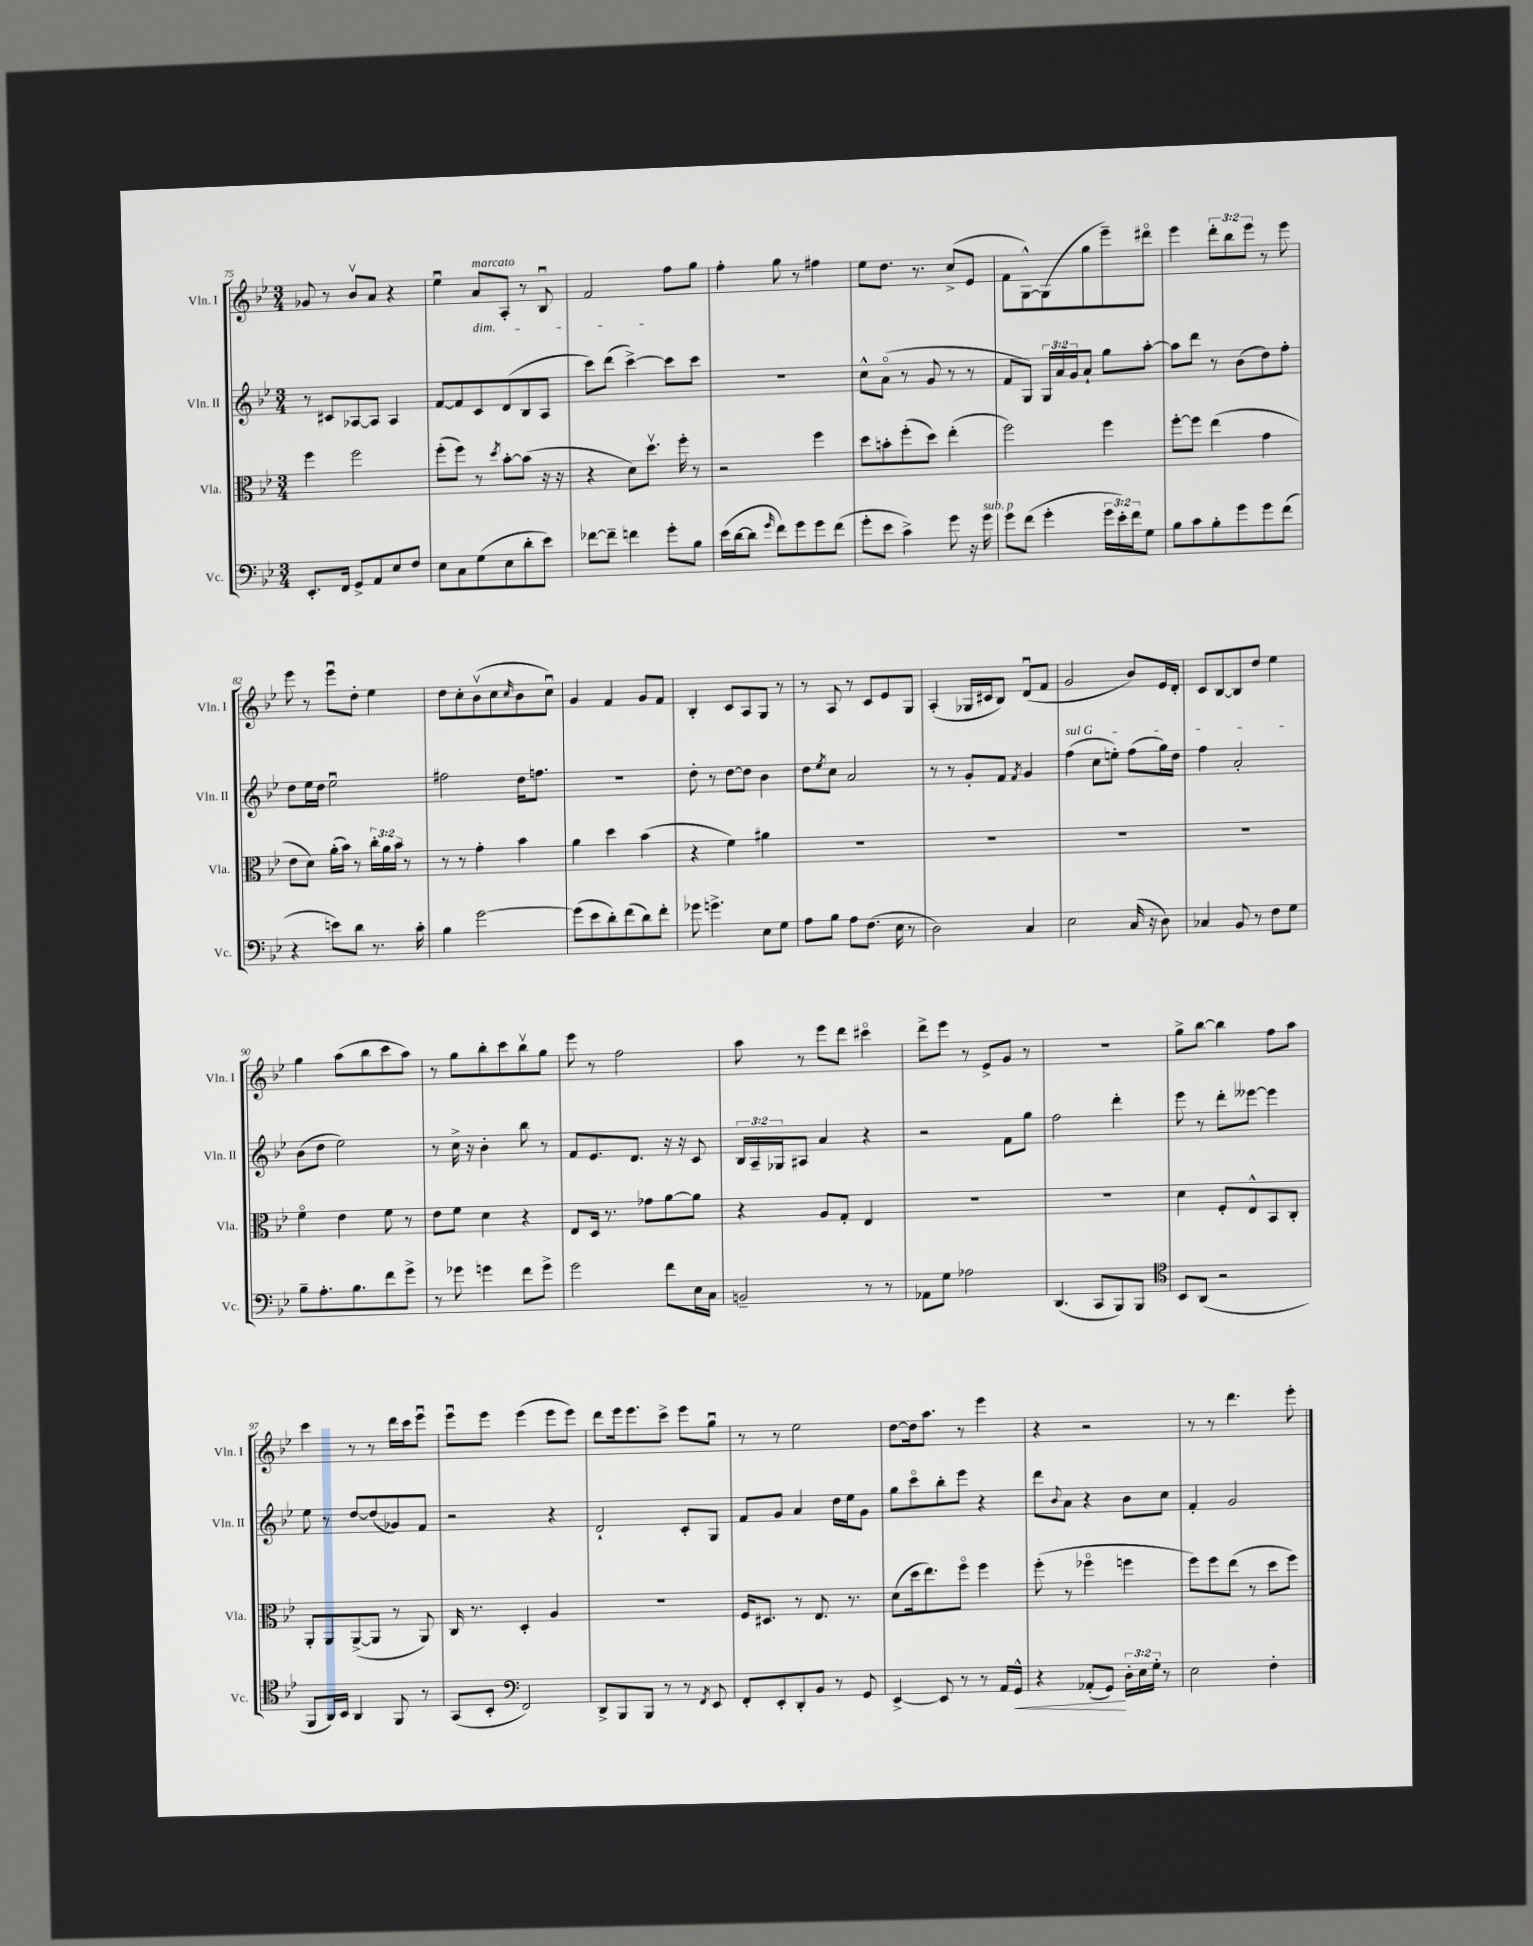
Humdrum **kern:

**kern	**dynam	**kern	**kern	**kern
*part4	*part4	*part3	*part2	*part1
*staff4	*staff4	*staff3	*staff2	*staff1
*I"Vc.	*	*I"Vla.	*I"Vln. II	*I"Vln. I
*I'Vc.	*	*I'Vla.	*I'Vln. II	*I'Vln. I
*clefF4	*	*clefC3	*clefG2	*clefG2
*k[b-e-]	*	*k[b-e-]	*k[b-e-]	*k[b-e-]
*M3/4	*	*M3/4	*M3/4	*M3/4
=75	=75	=75	=75	=75
8.EE-'/L	.	4ff\	8r	8g-X/
.	.	.	8c#X/L	8r
16FF/Jk	.	.	.	.
8GG^/L	.	2ff\	[8A-X/	8b-v/L
8AA/	.	.	8A-/J]	8a/J
8E-/	.	.	4A-/	4r
8F/J	.	.	.	.
=76	=76	=76	=76	=76
8E-\L	.	(8ff'\L	[8f/L	4ee-u\
8C\	.	8ff\J)	8f/]	.
!	!	!	!	!LO:TX:a:i:t=marcato
!	!	!	!	!LO:TX:b:i:t=dim.
(8G\	.	8r	8c/	8a/L
.	.	8qdd/	.	.
8E-\	.	[8b-'\L	(8d/	8A'/J
8d'\	.	(8b-\J]	8B-/	8r
8e-\J)	.	16r	8A/J	8B-u/
.	.	16r	.	.
=77	=77	=77	=77	=77
[8f-X\L	.	4r	8ccc\L)	2f/
8f-~\J]	.	.	(8ddd\J	.
4fn\	.	8d\L)	[4ccc^\)	.
.	.	8.ddv\J	.	.
8g'\L	.	.	8ccc\L]	8ff\L
.	.	16ff'\	.	.
8B-\J	.	8r	8ccc\J	8gg\J
=78	=78	=78	=78	=78
(16e-\LL	.	2r	2.r	4ff'\
[16d\J	.	.	.	.
8d\J]	.	.	.	.
16qqg/	.	.	.	.
8f\L)	.	.	.	8gg\
8g\	.	.	.	8r
8g\	.	4ff\	.	4ff#X\
(8f\J	.	.	.	.
=79	=79	=79	=79	=79
8g'\L	.	8dd\L	8cc^^\L	8ee-\L
8e-\J	.	8bn'\	(8a\J	8.dd\J
4c^\)	.	(8ff'\	8r	.
.	.	.	.	8.r
.	.	8dd\J)	8g/	.
8g\	.	(4ee-'\	8r	(8cc^/L
16r	.	.	8r	8e-/J
!LO:TX:a:i:t=sub. p	!	!	!	!
16g\	.	.	.	.
=80	=80	=80	=80	=80
8g\L	.	2ff\)	8f/L	8f\L
(8f\J	.	.	8G/J)	[8G^^\)
4g'\	.	.	24G/LL	(8G\]
.	.	.	24a/	.
.	.	.	24g/J	.
.	.	.	8a`/J	8gg\
24g\LL	.	4ff\	8gg\L	8eee-~\)
24e-'\)	.	.	.	.
24f\J	.	.	.	.
8G\J	.	.	[8aa'\J	8ddd#X\J
=81	=81	=81	=81	=81
8B-\L	.	[8ff'\L	8aa\L]	4eee-\
8c\	.	8ff\J]	8ddd\J	.
8B-'\	.	(4ee-\	8r	12ddd'\L
.	.	.	.	12bb-\
8g\	.	.	(8b-\L	.
.	.	.	.	12eee-\J
8g\	.	4g\	8dd\)	8r
(8f\J	.	.	8ff'\J	8eee-\
!!LO:LB:g=z
=82	=82	=82	=82	=82
4r	.	8e-\L	8dd\L	8eee-\
.	.	8d\J)	16ee-\L	8r
.	.	.	16dd\JJ	.
8en\L)	.	(16a'\LL	2ee-u\	8eee-u\L
.	.	16b-\JJ)	.	.
8d\J	.	8r	.	8dd'\J
8.r	.	24cc'\LL	.	4ee-\
.	.	24a\	.	.
.	.	24b-\JJ	.	.
.	.	8r	.	.
16c'\	.	.	.	.
=83	=83	=83	=83	=83
4B-\	.	8r	2ff#X\	8dd\L
.	.	8r	.	8cc'\
[2g\	.	4g'\	.	(8b-v\
.	.	.	.	8cc\
.	.	.	.	16qqcc/
.	.	4b-\	16dd\KL	8b-\
.	.	.	8.ffn\J	.
.	.	.	.	8ccu\J)
=84	=84	=84	=84	=84
(8g\L]	.	4a\	2.r	4g/
8e-\	.	.	.	.
8d'\)	.	4dd\	.	4f/
(8f\	.	.	.	.
8d\)	.	(4b-\	.	8g/L
8f'\J	.	.	.	8f/J
=85	=85	=85	=85	=85
8g-X\	.	4r	8dd'\	4B-'/
4.gn^\	.	.	8r	.
.	.	4f\)	[8dd\L	8c/L
.	.	.	8dd\J]	8A/
8E-\L	.	4a#X\	4b-\	8G/J
8G\J	.	.	.	8r
=86	=86	=86	=86	=86
8A\L	.	2.r	8dd\L	8r
.	.	.	8qee-/	.
8B-\J	.	.	8cc\J	8A/
8A\L	.	.	2a/	8r
(8.F\J	.	.	.	8c/L
.	.	.	.	8e-/
16E-\	.	.	.	.
8r	.	.	.	8G/J
=87	=87	=87	=87	=87
2D\)	.	2.r	8r	(4A'/
.	.	.	8r	.
.	.	.	8g'/L	16G-X/LL
.	.	.	.	16c#X/J
.	.	.	8f/J	8B-/J)
.	.	.	8qf/	.
4C/	.	.	4g/	(8du/L
.	.	.	.	8f/J
=88	=88	=88	=88	=88
!	!	!	!LO:TX:a:i:t=sul G	!
2E-\	.	2.r	(4ff\	2g/
.	.	.	8cc\L	.
.	.	.	8een'\J)	.
(16C/	.	.	(8ff\L	8b-/L)
16r	.	.	.	.
8D\)	.	.	16gg\L)	16e-/L
.	.	.	16dd\JJ	16d'/JJ
=89	=89	=89	=89	=89
4C-X/	.	2.r	4ff\	8c/L
.	.	.	.	[8B-/
8BB-/	.	.	2a'/	8B-/]
8r	.	.	.	8dd/J
8F\L	.	.	.	4ee-\
8G\J	.	.	.	.
!!LO:LB:g=z
=90	=90	=90	=90	=90
8B-~\L	.	4f\	(8b-\L	4gg\
8.A'\	.	.	8dd\J	.
.	.	4e-\	2ee-\)	(8aa\L
8.B-\	.	.	.	.
.	.	.	.	8bb-\
8f\	.	8f\	.	8ccc\
8g^\J	.	8r	.	8aa\J)
=91	=91	=91	=91	=91
8r	.	8e-\L	8r	8r
8g-X\	.	8f\J	16cc^\	8gg\L
.	.	.	16r	.
4gn\	.	4d\	4b-'\	8bb-'\
.	.	.	.	8ccc\
8f\L	.	4r	8bb-\	8bb-v\
8g^\J	.	.	8r	8gg\J
=92	=92	=92	=92	=92
2g\	.	8E-/L	8f/L	8eee-\
.	.	16D/Jk	8.e-/	8r
.	.	8.r	.	.
.	.	.	.	2ff\
.	.	.	8.d/J	.
.	.	8g-X\L	.	.
8f\L	.	[8a\	16r	.
.	.	.	16r	.
16E-\L	.	8a\J]	8c/	.
16C\JJ	.	.	.	.
=93	=93	=93	=93	=93
2BBn~/	.	4r	24B-/LL	8aa\
.	.	.	24A~/	.
.	.	.	24G-X/J	.
.	.	.	8A#X/J	8r
.	.	8A/L	4a/	8eee-\L
.	.	8G'/J	.	8ddd\J
8r	.	4E-/	4r	4ccc#X\
8r	.	.	.	.
=94	=94	=94	=94	=94
8AA-X\L	.	2.r	2r	8ddd^\L
8G\J	.	.	.	8eee-\J
2A-X\	.	.	.	8r
.	.	.	.	8e-^/L
.	.	.	8f\L	8g/J
.	.	.	8gg\J	8r
=95	=95	=95	=95	=95
(4.DD/	.	2.r	2ff\	2.r
8CC/L	.	.	.	.
8BBB-/)	.	.	4ddd'\	.
8BBB-/J	.	.	.	.
=96	=96	=96	=96	=96
*clefC4	*	*	*	*
8BB-/L	.	4d\	8eee-\	8gg^\L
(8AA/J	.	.	8r	[8bb-\J
2r	.	8F'/L	8ddd'\L	4bb-\]
.	.	8E-^^/	[8eee--X\J	.
.	.	8BB-/	4eee--\]	8ff\L
.	.	8C'/J	.	8aa\J
!!LO:LB:g=z
=97	=97	=97	=97	=97
8FF/L	.	8AA'/L	8ee-\	4ccc\
16AA/L)	.	8AA/	8r	.
16BB-/JJ	.	.	.	.
4AA/	.	([8AA^/	[8dd/L	8r
.	.	8AA/J]	(8dd/]	8r
8FF/	.	8r	8g-X/)	16ddd\LL
.	.	.	.	16ccc\J
8r	.	8AA/)	8f/J	8eee-u\J
=98	=98	=98	=98	=98
(8GG/L	.	16C/	2r	8eee-u\L
.	.	8.r	.	.
8BB-'/J	.	.	.	8eee-\J
*clefF4	*	*	*	*
2FF/)	.	4D'/	.	(4eee-\
.	.	4A/	4r	8eee-\L
.	.	.	.	8eee-\J)
=99	=99	=99	=99	=99
8DD^/L	.	2.r	2d`/	8ddd\L
8BBB-/	.	.	.	16eee-\k
.	.	.	.	8.eee-\
8BBB-/J	.	.	.	.
8r	.	.	.	8ccc^\J
8r	.	.	8c'/L	8eee-\L
8qFF/	.	.	.	.
8EE-/	.	.	8G/J	8ggu\J
=100	=100	=100	=100	=100
8FF'/L	.	16F/KL	8f/L	8r
.	.	8.D#X/J	.	.
8EE-'/	.	.	8g/J	8r
8DD'/	.	8r	4a/	2ee-\
8BB-/J	.	8.E-/	.	.
8r	.	.	16dd\LL	.
.	.	8.r	16ee-\J	.
8GG/	.	.	8g\J	.
=101	=101	=101	=101	=101
[4EE-^/	.	(8d\L	8gg\L	[8dd\L
.	.	16dd\k	8ccc\	16dd\k]
.	.	8.ee-\)	.	8.aa\J
8EE-/]	.	.	8bb-'\	.
8r	.	8ff\J	8eee-\J	8r
8r	.	4ff\	4r	4eee-\
16AA/LL	.	.	.	.
!	!LO:HP:b	!	!	!
16GG^^/JJ	<	.	.	.
=102	=102	=102	=102	=102
4r	.	(8ff'\	8ddd\L	4r
.	.	.	8qqb-/	.
.	.	8r	8a\J	.
(8AA-X'/L	.	4ff-X\	4r	2r
8GG/J)	.	.	.	.
24D'\LL	[	4ffn\	8b-\L	.
24E-\	.	.	.	.
24G'\JJ	.	.	.	.
8r	.	.	8cc\J	.
=103	=103	=103	=103	=103
2E-\	.	8ff\L)	4f'/	8r
.	.	8ff\	.	8r
.	.	(8ee-\J	2g/	4.ddd\
.	.	8r	.	.
4F'\	.	8dd\L	.	.
.	.	8ff\J)	.	8eee-'\
==	==	==	==	==
*-	*-	*-	*-	*-
